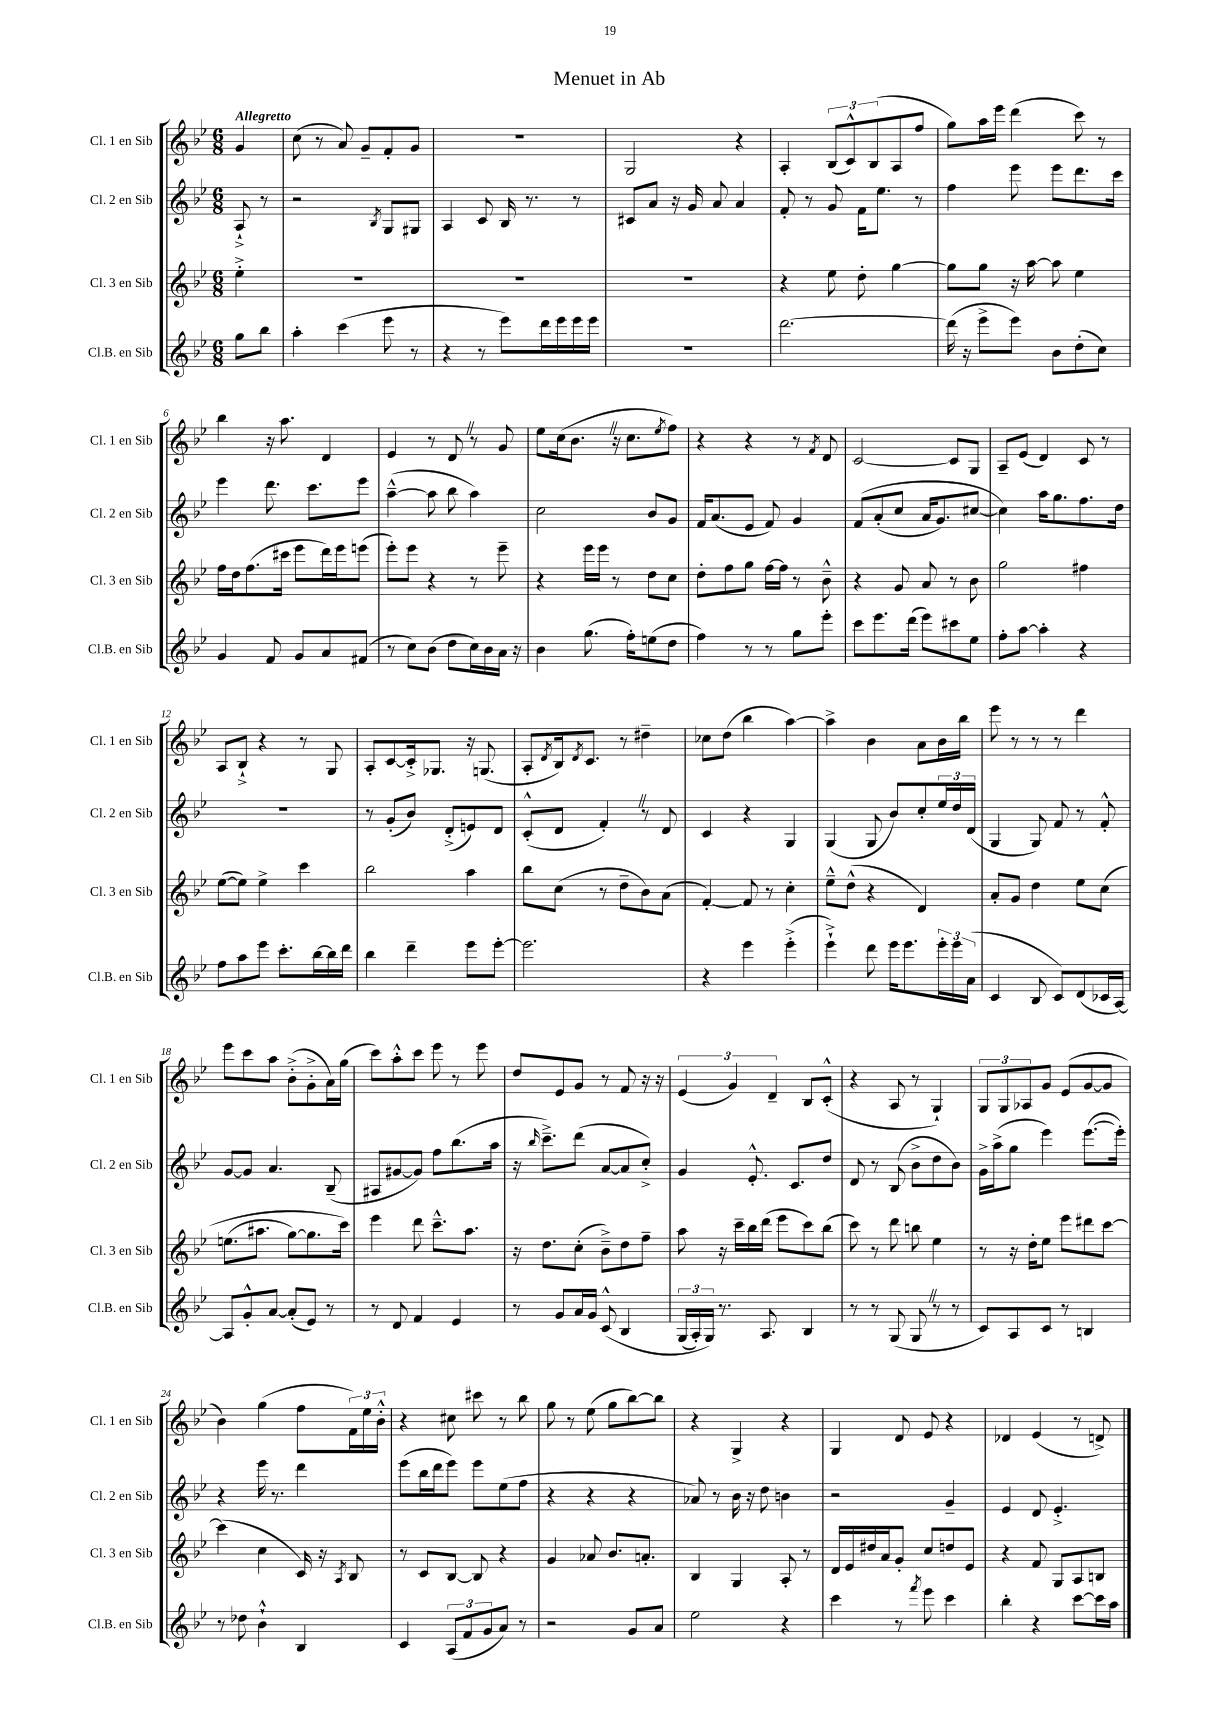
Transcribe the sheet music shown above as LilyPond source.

\header { title = "Menuet in Ab" }
<<
\new StaffGroup <<
\new Staff = "s0" \with { instrumentName = "Cl. 1 en Sib" shortInstrumentName = "Cl. 1 en Sib" } {
    \clef treble \key bes \major \numericTimeSignature \time 6/8 \partial 4 \tempo "Allegretto"
    g'4 |
    c''8( r8 a'8) g'8-- f'8-. g'8 |
    R2. |
    g2 r4 |
    a4-. \tuplet 3/2 { bes8( c'8-^) bes8( } a8 f''8 |
    g''8) a''16 ees'''16 d'''4( c'''8) r8 |
    bes''4 r16 a''8. d'4 |
    ees'4 r8 d'8 \once \override BreathingSign.text = \markup { \musicglyph "scripts.caesura.straight" } \breathe r8 g'8 |
    ees''8 c''16( bes'8. \once \override BreathingSign.text = \markup { \musicglyph "scripts.caesura.straight" } \breathe r16 c''8. \acciaccatura { ees''8 } f''8) |
    r4 r4 r8 \acciaccatura { f'8 } d'8 |
    c'2~ c'8 g8 |
    a8-- ees'8( d'4) c'8 r8 |
    a8 bes8-!-> r4 r8 g8 |
    a8-. c'8~ c'16-.-> ges8. r16 g8.( |
    a8-. \acciaccatura { d'8 } bes16) \acciaccatura { d'8 } c'8. r8 dis''4-- |
    ces''8 d''8( bes''4 a''4~) |
    a''4-> bes'4 a'8 bes'16 bes''16 |
    ees'''8 r8 r8 r8 d'''4 |
    ees'''8 c'''8 a''8 bes'8-.->( g'8-.-> a'16) g''16( |
    c'''8) a''8-.-^ c'''8 ees'''8 r8 ees'''8 |
    d''8 ees'8 g'8 r8 f'8 r16 r16 |
    \tuplet 3/2 { ees'4( g'4) d'4-- } bes8 c'8-.-^( |
    r4 a8 r8 g4-!) |
    \tuplet 3/2 { g8 g8 aes8 } g'8 ees'8( g'8~ g'8 |
    bes'4) g''4( f''8 \tuplet 3/2 { f'16) ees''16 bes'16-.-^ } |
    r4 cis''8 cis'''8 r8 bes''8 |
    g''8 r8 ees''8( g''8 bes''8~) bes''8 |
    r4 g4-> r4 |
    g4 d'8 ees'8 r4 |
    des'4 ees'4( r8 d'8->) \bar "|." |
}
\new Staff = "s1" \with { instrumentName = "Cl. 2 en Sib" shortInstrumentName = "Cl. 2 en Sib" } {
    \clef treble \key bes \major \numericTimeSignature \time 6/8 \partial 4
    a8-!-> r8 |
    r2 \acciaccatura { bes8 } g8 gis8 |
    a4 c'8 bes16 r8. r8 |
    cis'8 a'8 r16 g'16 a'8 a'4 |
    f'8-. r8 g'8 f'16 ees''8. r8 |
    f''4 ees'''8 ees'''8 d'''8. c'''16 |
    ees'''4 d'''8. c'''8. ees'''8 |
    a''4~---^( a''8 bes''8 a''4) |
    c''2 bes'8 g'8 |
    f'16 a'8.( ees'8 f'8) g'4 |
    f'8\( a'8-.( c''8 a'16 g'8.) cis''8~ |
    cis''4\) a''16 g''8. f''8. d''16 |
    R2. |
    r8 g'8-.( bes'8) d'8-.->( e'8) d'8 |
    c'8-.-^( d'8 f'4-.) \once \override BreathingSign.text = \markup { \musicglyph "scripts.caesura.straight" } \breathe r8 d'8 |
    c'4 r4 g4 |
    g4( g8 bes'8) c''8-. \tuplet 3/2 { ees''16 d''16 d'16( } |
    g4 g8) f'8 r8 f'8-.-^ |
    g'8~ g'8 a'4. bes8--( |
    ais8 gis'8~ gis'8) f''8 bes''8.( a''16 |
    r16 \grace { bes''16 } c'''8.--->) d'''8( a'8~ a'8 c''8-.->) |
    g'4 ees'8.-.-^ c'8. d''8 |
    d'8 r8 bes8( bes'8-> d''8 bes'8) |
    g'16-> a''16->( g''8 ees'''4) ees'''8.~( ees'''16-.) |
    r4 ees'''16 r8. d'''4 |
    ees'''8( bes''16 d'''16 ees'''8) ees'''8 ees''8( f''8 |
    r4 r4 r4 |
    aes'8) r8 bes'16 r16 d''8 b'4 |
    r2 g'4-- |
    ees'4 d'8 ees'4.-.-> \bar "|." |
}
\new Staff = "s2" \with { instrumentName = "Cl. 3 en Sib" shortInstrumentName = "Cl. 3 en Sib" } {
    \clef treble \key bes \major \numericTimeSignature \time 6/8 \partial 4
    ees''4-.-> |
    R2. |
    R2. |
    R2. |
    r4 ees''8 d''8-. g''4~ |
    g''8 g''8 r16 a''16~ a''8 ees''4 |
    f''16 d''16 f''8.( cis'''16 ees'''8 d'''16) ees'''16 e'''8( |
    ees'''8-.) ees'''8 r4 r8 ees'''8-- |
    r4 ees'''16 ees'''16 r8 d''8 c''8 |
    d''8-. f''8 g''8 f''16~ f''16 r8 bes'8---^ |
    r4 g'8 a'8 r8 bes'8 |
    g''2 fis''4 |
    ees''8~( ees''8) ees''4-> c'''4 |
    bes''2 a''4 |
    bes''8 c''8( r8 d''8-- bes'8) a'8( |
    f'4~-.) f'8 r8 c''4-. |
    ees''8---^ d''8-^( r4 d'4) |
    a'8-. g'8 d''4 ees''8 c''8\( |
    e''8.( ais''8. g''8~) g''8. c'''16\) |
    ees'''4 d'''8 c'''8.---^ a''8. |
    r16 d''8. c''8-.( bes'8--->) d''8 f''8-- |
    a''8 r16 c'''16-- bes''16 d'''16( ees'''8 c'''8) bes''8( |
    c'''8) r8 d'''8 b''8 ees''4 |
    r8 r16 d''16-. ees''8 ees'''8 dis'''8 c'''8~ |
    c'''4( c''4 c'16) r16 \acciaccatura { a8 } bes8 |
    r8 c'8 bes8~ bes8 r4 |
    g'4 aes'8 bes'8. a'8.-. |
    bes4 g4 a8-. r8 |
    d'16 ees'16 dis''16 a'16 g'8-. c''8 d''8 ees'8 |
    r4 f'8 g8 a8 b8 \bar "|." |
}
\new Staff = "s3" \with { instrumentName = "Cl.B. en Sib" shortInstrumentName = "Cl.B. en Sib" } {
    \clef treble \key bes \major \numericTimeSignature \time 6/8 \partial 4
    g''8 bes''8 |
    a''4-. c'''4( ees'''8 r8 |
    r4 r8 ees'''8) d'''16 ees'''16 ees'''16 ees'''16 |
    R2. |
    d'''2.~ |
    d'''16( r16 ees'''8-> ees'''8) bes'8 d''8-.( c''8) |
    g'4 f'8 g'8 a'8 fis'8( |
    r8 c''8) bes'8( d''8 c''16) bes'16 a'16 r16 |
    bes'4 g''8.( f''16-.) e''8( d''8 |
    f''4) r8 r8 g''8 ees'''8-. |
    c'''8 ees'''8. d'''16( ees'''8) cis'''8 ees''8 |
    f''8-. a''8~ a''4-. r4 |
    f''8 a''8 ees'''8 c'''8.-. bes''16~ bes''16 d'''16 |
    bes''4 d'''4-- ees'''8 ees'''8~-. |
    ees'''2. |
    r4 ees'''4 ees'''4-.->( |
    ees'''4-!->) d'''8 ees'''16 ees'''8. \tuplet 3/2 { ees'''16-. ees'''16 a'16( } |
    c'4 bes8 c'8) d'8( ces'16 a16~) |
    a8 g'8-.-^ a'8~ a'8-.( ees'8) r8 |
    r8 d'8 f'4 ees'4 |
    r8 g'8 a'16 g'16 c'8-^\( bes4 |
    \tuplet 3/2 { g16( a16-.) g16\) } r8. a8. bes4 |
    r8 r8 g8( g8 \once \override BreathingSign.text = \markup { \musicglyph "scripts.caesura.straight" } \breathe r8 r8 |
    c'8) a8 c'8 r8 b4 |
    r8 des''8 bes'4-!-^ bes4 |
    c'4 \tuplet 3/2 { a8( f'8 g'8 } a'8) r8 |
    r2 g'8 a'8 |
    ees''2 r4 |
    c'''4 r8 \acciaccatura { f'''8 } ees'''8 c'''4 |
    bes''4-. r4 c'''8~ c'''16 a''16 \bar "|." |
}
>>
>>
